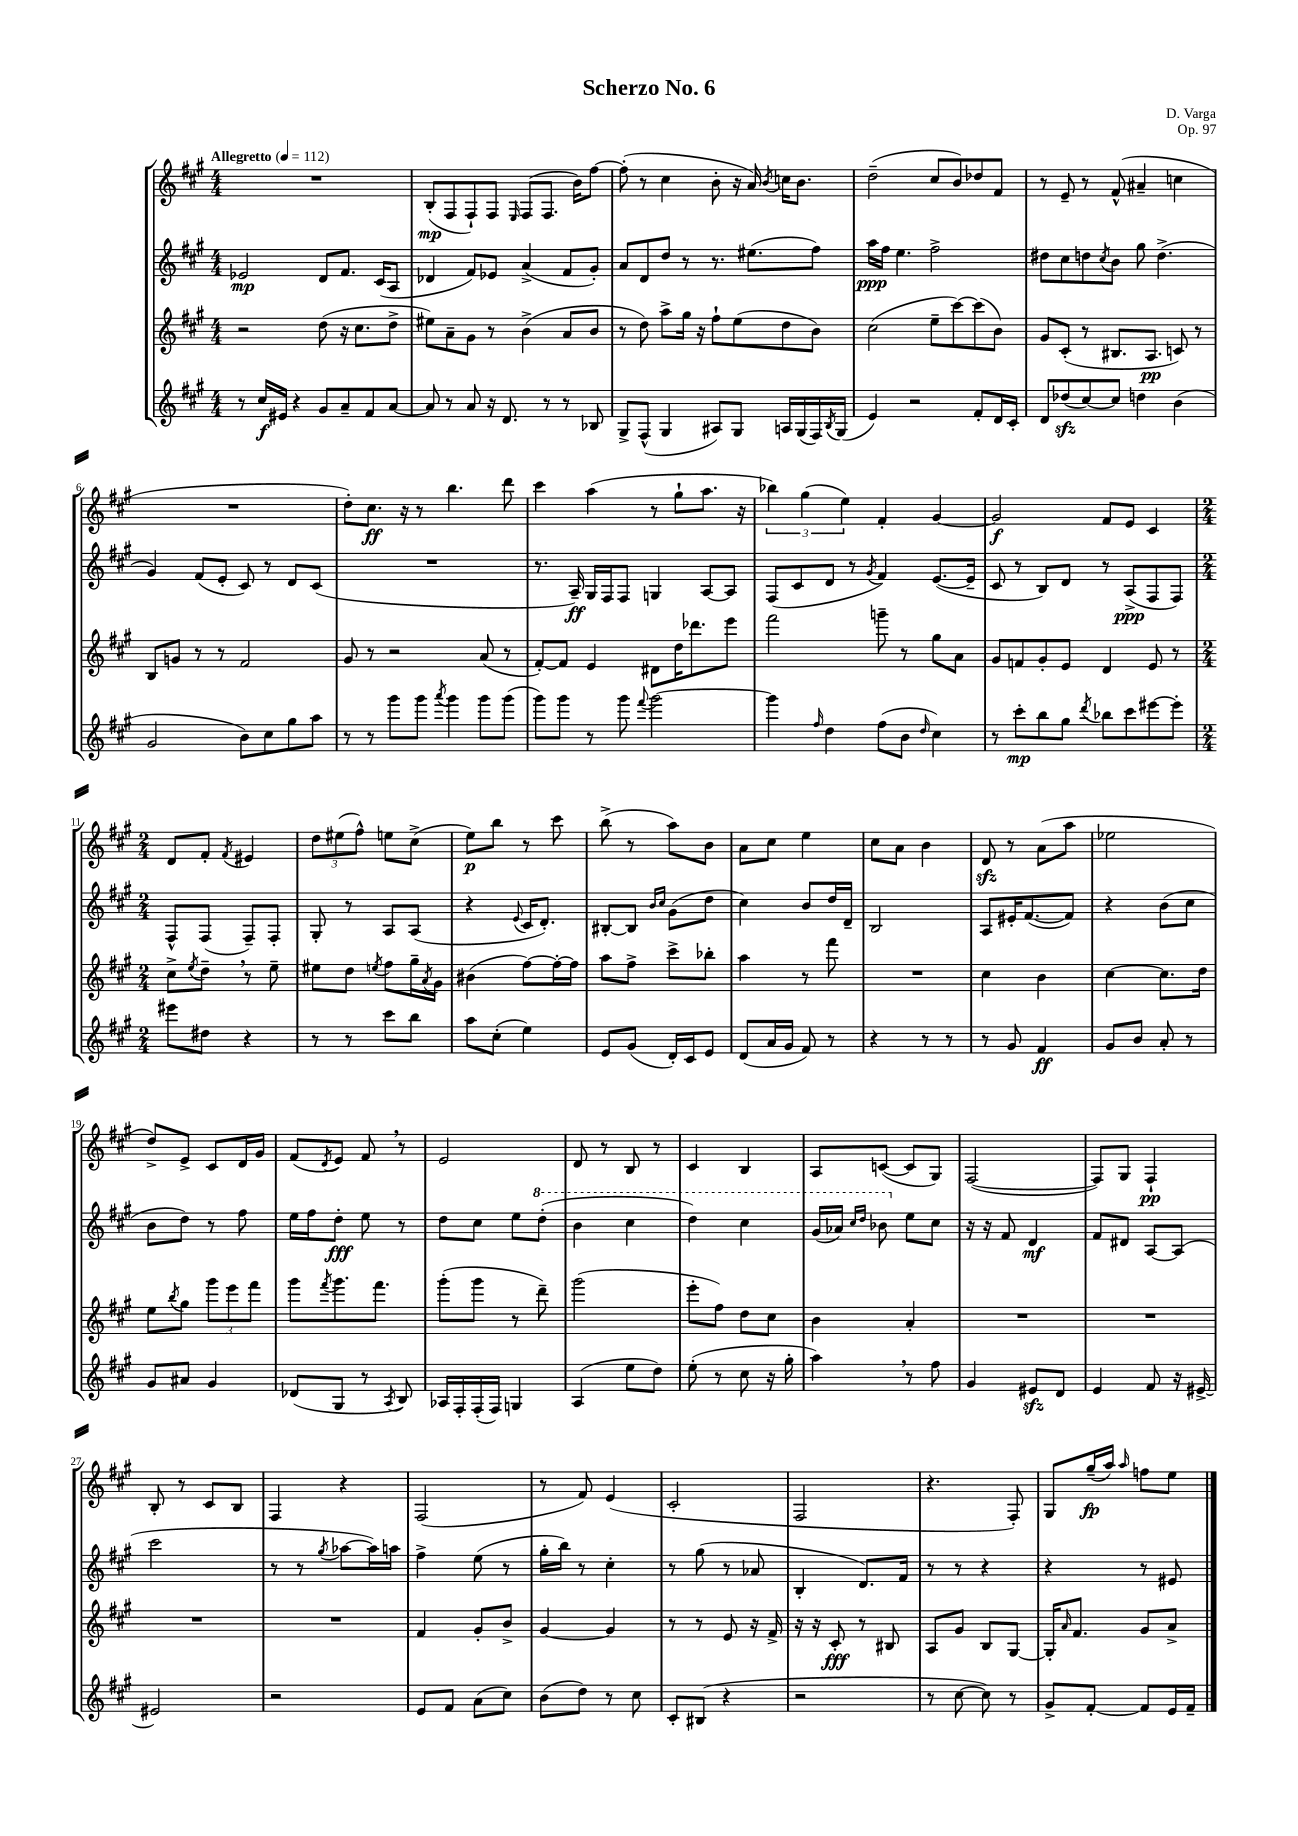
\header { title = "Scherzo No. 6" composer = "D. Varga" opus = "Op. 97" }
<<
\new StaffGroup <<
\new Staff = "s0" {
    \clef treble \key a \major \numericTimeSignature \time 4/4 \tempo "Allegretto" 4 = 112
    R1 |
    b8-.\mp( fis8 fis8-!) fis8 \grace { e16 } fis8( fis8. b'16) fis''8~ |
    fis''8-.( r8 cis''4 b'8-. r16 a'16) \acciaccatura { b'8 } c''16 b'8. |
    d''2--( cis''8 b'8) des''8 fis'8 |
    r8 e'8-- r8 fis'8-^( ais'4-- c''4 |
    R1 |
    d''8-.) cis''8.\ff r16 r8 b''4. d'''8 |
    cis'''4 a''4( r8 gis''8-! a''8. r16 |
    \tuplet 3/2 { bes''4) gis''4( e''4) } fis'4-. gis'4~ |
    gis'2\f fis'8 e'8 cis'4 |
    \numericTimeSignature \time 2/4 d'8 fis'8-. \acciaccatura { fis'8 } eis'4 |
    \tuplet 3/2 { d''8 eis''8( fis''8-^) } e''8 cis''8->( |
    e''8\p) b''8 r8 cis'''8 |
    b''8->( r8 a''8) b'8 |
    a'8 cis''8 e''4 |
    cis''8 a'8 b'4 |
    d'8\sfz r8 a'8( a''8 |
    ees''2 |
    d''8->) e'8-> cis'8 d'16 gis'16 |
    fis'8( \acciaccatura { d'8 } e'8) fis'8 \breathe r8 |
    e'2 |
    d'8 r8 b8 r8 |
    cis'4 b4 |
    a8 c'8~( c'8 gis8) |
    fis2~( |
    fis8) gis8 fis4-!\pp |
    b8-. r8 cis'8 b8 |
    fis4 r4 |
    fis2( |
    r8 fis'8) e'4( |
    cis'2-. |
    fis2 |
    r4. fis8-.) |
    gis8 gis''16--\fp( a''16) \grace { a''16 } f''8 e''8 \bar "|." |
}
\new Staff = "s1" {
    \clef treble \key a \major \numericTimeSignature \time 4/4
    ees'2\mp d'8 fis'8. cis'16( a8 |
    des'4 fis'8) ees'8 a'4->( fis'8 gis'8-.) |
    a'8 d'8 d''8 r8 r8. eis''8.( fis''8) |
    a''16\ppp fis''16 e''4. fis''2-> |
    dis''8 cis''8 d''8 \acciaccatura { cis''8 } b'8 gis''8 d''4.->( |
    gis'4) fis'8( e'8-. cis'8) r8 d'8 cis'8( |
    R1 |
    r8. a16--\ff) gis16 fis16 fis8 g4 a8~ a8 |
    fis8( cis'8 d'8 r8 \acciaccatura { gis'8 } fis'4) e'8.~( e'16-- |
    cis'8 r8 b8) d'8 r8 a8->\ppp( fis8 fis8) |
    \numericTimeSignature \time 2/4 fis8-^ fis8( fis8--) fis8-. |
    gis8-. r8 a8 a8( |
    r4 \appoggiatura { e'8 } cis'16 d'8.-.) |
    bis8~-. bis8 \grace { b'16 cis''16 } gis'8( d''8 |
    cis''4) b'8 d''16 d'16-- |
    b2 |
    a8 eis'16-. fis'8.~( fis'8) |
    r4 b'8( cis''8 |
    b'8 d''8) r8 fis''8 |
    e''16 fis''16 d''8-.\fff e''8 r8 |
    d''8 cis''8 e''8 \ottava #1 d'''8-.( |
    b''4 cis'''4 |
    d'''4) cis'''4 |
    gis''16( aes''16) \grace { cis'''16 d'''16 } bes''8 \ottava #0 e''8 cis''8 |
    r16 r16 fis'8 d'4\mf |
    fis'8 dis'8 a8~ a8( |
    cis'''2 |
    r8 r8 \acciaccatura { gis''8 } aes''8~ aes''16) a''16 |
    fis''4-> e''8( r8 |
    gis''16-. b''16) r8 cis''4-. |
    r8 gis''8( r8 aes'8 |
    b4-. d'8.) fis'16 |
    r8 r8 r4 |
    r4 r8 eis'8 \bar "|." |
}
\new Staff = "s2" {
    \clef treble \key a \major \numericTimeSignature \time 4/4
    r2 d''8( r16 cis''8. d''8-> |
    eis''8) a'8-- gis'8 r8 b'4->( a'8 b'8 |
    r8 d''8) a''8-> gis''16 r16 fis''8-! e''8( d''8 b'8) |
    cis''2( e''8-- cis'''8~) cis'''8( b'8) |
    gis'8 cis'8-.( r8 bis8. a8.\pp c'8) r8 |
    b8 g'8 r8 r8 fis'2 |
    gis'8 r8 r2 a'8( r8 |
    fis'8~-.) fis'8 e'4 dis'8 d''16 des'''8. e'''8 |
    fis'''2 g'''8-- r8 gis''8 a'8 |
    gis'8 f'8 gis'8-. e'8 d'4 e'8 r8 |
    \numericTimeSignature \time 2/4 cis''8-> \acciaccatura { e''8 } d''8-- \breathe r8 e''8-- |
    eis''8 d''8 \acciaccatura { e''8 } fis''8 gis''16-- \acciaccatura { a'8 } gis'16 |
    bis'4( fis''8~) fis''16~-. fis''16 |
    a''8 fis''8-> cis'''8-> bes''8-. |
    a''4 r8 fis'''8 |
    R2 |
    cis''4 b'4 |
    cis''4~ cis''8. d''16 |
    e''8 \acciaccatura { b''8 } gis''8 \tuplet 3/2 { gis'''8 e'''8 fis'''8 } |
    gis'''8 \acciaccatura { fis'''8 } gis'''8. fis'''8. |
    gis'''8-.( gis'''8 r8 d'''8--) |
    gis'''2( |
    e'''8-. fis''8) d''8 cis''8 |
    b'4 a'4-. |
    R2 |
    R2 |
    R2 |
    R2 |
    fis'4 gis'8-. b'8-> |
    gis'4~ gis'4 |
    r8 r8 e'8 r16 fis'16-> |
    r16 r16 cis'8-.\fff r8 bis8 |
    a8 gis'8 b8 gis8~ |
    gis16-. \grace { a'16 } fis'8. gis'8 a'8-> \bar "|." |
}
\new Staff = "s3" {
    \clef treble \key a \major \numericTimeSignature \time 4/4
    r8 cis''16\f eis'16 r4 gis'8 a'8-- fis'8 a'8~ |
    a'8 r8 a'8 r16 d'8. r8 r8 bes8 |
    gis8-> fis8-^( gis4 ais8) gis8 a16 gis16( fis16) \acciaccatura { b8 } gis16( |
    e'4) r2 fis'8-. d'16 cis'16-. |
    d'8 des''8\sfz( cis''8~) cis''8 d''4 b'4( |
    gis'2 b'8) cis''8 gis''8 a''8 |
    r8 r8 gis'''8 gis'''8 \acciaccatura { a'''8 } gis'''4 gis'''8 gis'''8( |
    gis'''8) gis'''8 r8 gis'''8 \appoggiatura { fis'''8 } gis'''2~ |
    gis'''4 \grace { fis''16 } d''4 fis''8( b'8 \grace { d''16 } cis''4) |
    r8 cis'''8-.\mp b''8 gis''8 \acciaccatura { d'''8 } bes''8 cis'''8 eis'''8~ eis'''8-. |
    \numericTimeSignature \time 2/4 eis'''8 dis''8 r4 |
    r8 r8 cis'''8 b''8 |
    a''8 cis''8-.( e''4) |
    e'8 gis'8( d'16-.) cis'16 e'8 |
    d'8( a'16 gis'16 fis'8) r8 |
    r4 r8 r8 |
    r8 gis'8 fis'4\ff |
    gis'8 b'8 a'8-. r8 |
    gis'8 ais'8 gis'4 |
    des'8( gis8 r8 \acciaccatura { a8 } b8) |
    aes16 fis16-. fis16-.( fis16) g4 |
    a4( e''8 d''8) |
    e''8-.( r8 cis''8 r16 gis''16-. |
    a''4) \breathe r8 fis''8 |
    gis'4 eis'8\sfz d'8 |
    e'4 fis'8 r16 eis'16~-> |
    eis'2 |
    r2 |
    e'8 fis'8 a'8( cis''8) |
    b'8( d''8) r8 cis''8 |
    cis'8-. bis8( r4 |
    r2 |
    r8 cis''8~ cis''8) r8 |
    gis'8-> fis'8~-. fis'8 e'16 fis'16-- \bar "|." |
}
>>
>>
